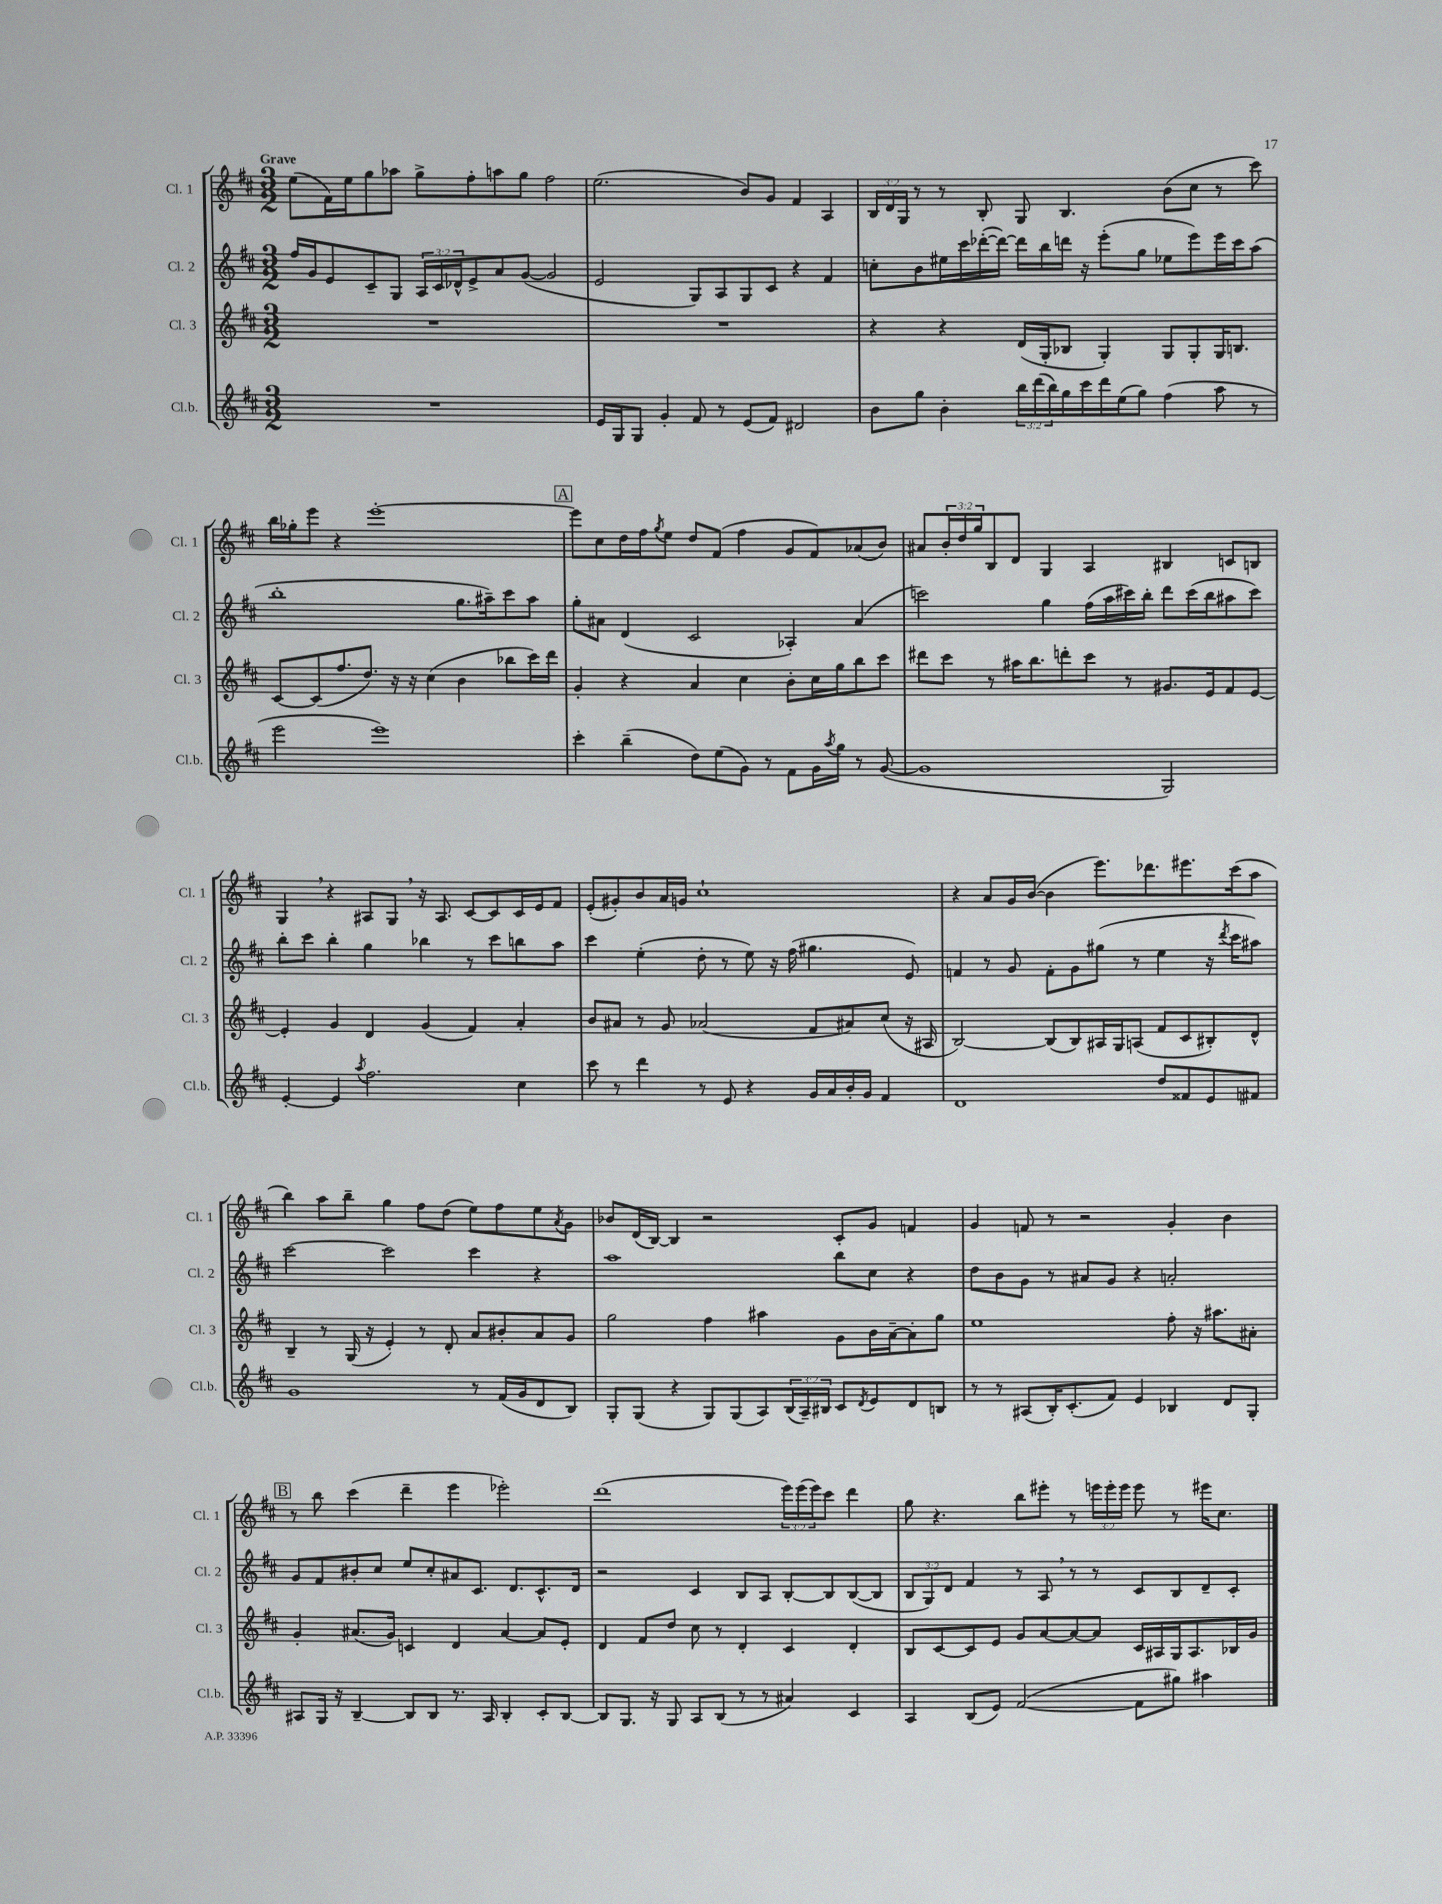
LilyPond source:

<<
\new StaffGroup <<
\new Staff = "s0" \with { instrumentName = "Cl. 1" shortInstrumentName = "Cl. 1" } {
    \clef treble \key d \major \numericTimeSignature \time 3/2 \override Staff.TupletNumber.text = #tuplet-number::calc-fraction-text \tempo "Grave"
    e''8( fis'16) e''16 g''8 aes''8 g''8-> fis''8-. a''8 g''8 fis''2 |
    e''2.( b'8) g'8 fis'4 a4 |
    \tuplet 3/2 { b16 d'16 g16 } r8 r8 b8-. g8 b4. b'8( cis''8 r8 cis'''8) |
    b''16 ges''16-. e'''8 r4 e'''1~-. |
    \mark \markup { \box "A" } e'''8 cis''8 d''16 fis''16 \acciaccatura { g''8 } e''8 d''8 fis'8( fis''4 g'8 fis'8) aes'8( b'8) |
    ais'8 \tuplet 3/2 { b'16-. d''16 g''16 } b8 d'8 g4 a4 bis4 c'8 b8 |
    g4 \breathe r4 ais8 g8 \breathe r16 ais8. cis'8~ cis'8 cis'16 e'16 fis'8 |
    e'8-.( gis'8-.) b'8 a'16 g'16 cis''1-! |
    r4 a'8 g'16 b'16~( b'4 e'''8.) des'''8. eis'''8. cis'''16( a''8 |
    b''4) a''8 b''8-- g''4 fis''8 d''8( e''8) fis''8 e''8 \acciaccatura { a'8 } g'8 |
    bes'8 d'16( b16~) b4 r2 cis'8-. g'8 f'4 |
    g'4 f'8 r8 r2 g'4-. b'4 |
    \mark \markup { \box "B" } r8 b''8 cis'''4( d'''4-- e'''4 ees'''2-.) |
    d'''1( \tuplet 3/2 { e'''16) e'''16( e'''16) } cis'''8 d'''4 |
    g''8 r4. b''8 eis'''8-. r8 \tuplet 3/2 { e'''16 e'''16-. e'''16 } e'''8 r8 eis'''16 cis''8. \bar "|." |
}
\new Staff = "s1" \with { instrumentName = "Cl. 2" shortInstrumentName = "Cl. 2" } {
    \clef treble \key d \major \numericTimeSignature \time 3/2 \override Staff.TupletNumber.text = #tuplet-number::calc-fraction-text
    fis''16 g'16 e'8 cis'8-- g8 \tuplet 3/2 { a16 cis'16 des'16-^ } e'8-> a'8 g'8~( g'2 |
    e'2 g8) a8 g8 cis'8 r4 fis'4 |
    c''8-. b'8 eis''16 cis'''16 des'''16~-.( des'''16~) des'''16 b''16 d'''16 r16 e'''8-.( g''8 ees''8 e'''8) e'''16 cis'''16 a''8( |
    b''1-. g''8. ais''16--) cis'''8 ais''8 |
    \mark \markup { \box "A" } g''8-. ais'8 d'4( cis'2 aes4-.) ais'4( |
    c'''2) g''4 fis''16( a''16 cis'''16) b''16-. d'''8 cis'''16( b''16 ais''8 cis'''8) |
    b''8-. cis'''8 b''4-. g''4 bes''4 r8 cis'''8 b''8 a''8 |
    cis'''4 e''4-.( d''8-. r8 e''8) r16 fis''16( gis''4. e'8) |
    f'4 r8 g'8 f'8-. g'8 gis''8( r8 e''4 r16 \acciaccatura { d'''8 } cis'''16 ais''8) |
    cis'''2~ cis'''2 cis'''4 r4 |
    a''1 b''8 cis''8 r4 |
    d''8 b'8 g'8 r8 ais'8 g'8 r4 a'2-. |
    \mark \markup { \box "B" } g'8 fis'8 bis'8-. cis''8 e''8 cis''8-. ais'8 cis'8. d'8. cis'8.-^ d'16 |
    r2 cis'4 b8 a8 b8~-. b8 b8~( b8 |
    \tuplet 3/2 { b8 g8) d'8 } fis'4 r8 a8 \breathe r8 r8 cis'8 b8 d'8-- cis'8-. \bar "|." |
}
\new Staff = "s2" \with { instrumentName = "Cl. 3" shortInstrumentName = "Cl. 3" } {
    \clef treble \key d \major \numericTimeSignature \time 3/2
    R1. |
    R1. |
    r4 r4 d'16( g16-. bes8 g4-.) g8 g8-. g16 b8. |
    cis'8~ cis'8( fis''8. d''8.) r16 r16 cis''4( b'4 bes''8 cis'''16) d'''16 |
    \mark \markup { \box "A" } g'4-. r4 a'4 cis''4 b'8-. cis''16 g''16 b''8 cis'''8 |
    dis'''8 cis'''8 r8 ais''16 b''8. d'''8-. cis'''8 r8 gis'8. e'16 fis'8 e'8~ |
    e'4-. g'4 d'4 g'4( fis'4) a'4-. |
    b'8 ais'8 r8 g'8 aes'2( fis'8 ais'8) cis''8( r16 ais16 |
    b2~) b8( b8) ais16 g16 a8( fis'8 cis'8 bis8-.) d'8-^ |
    b4-- r8 g16( r16 e'4-.) r8 d'8-. a'8 bis'8-. a'8 g'8 |
    g''2 fis''4 ais''4 g'8 b'16 a'16~-- a'8-. g''8 |
    e''1 fis''8-. r16 ais''8. ais'8-. |
    \mark \markup { \box "B" } g'4-. ais'8.( g'16) c'4 d'4 ais'4~ ais'8 e'8-. |
    d'4 fis'8 d''8 cis''8 r8 d'4-. cis'4 d'4-. |
    b8 cis'8~ cis'8 e'8 g'8 a'8~ a'8~ a'8 cis'16 ais16 g16 ais8. bes16 g'16 \bar "|." |
}
\new Staff = "s3" \with { instrumentName = "Cl.b." shortInstrumentName = "Cl.b." } {
    \clef treble \key d \major \numericTimeSignature \time 3/2 \override Staff.TupletNumber.text = #tuplet-number::calc-fraction-text
    R1. |
    e'16 g16 g8 g'4-. fis'8 r8 e'8( fis'8) dis'2 |
    b'8 g''8 b'4-. \tuplet 3/2 { b''16 d'''16( b''16) } g''16 cis'''16 d'''16 e''16( g''8) fis''4( a''8 r8 |
    e'''2 e'''1) |
    \mark \markup { \box "A" } cis'''4-. b''4--( d''8) e''8( g'8) r8 fis'8 g'16 \acciaccatura { a''8 } g''16 r8 g'8~( |
    g'1 g2) |
    e'4~-. e'4 \acciaccatura { a''8 } fis''2. cis''4 |
    cis'''8 r8 d'''4 r8 e'8 r4 g'16 a'16 b'16-. g'16 fis'4 |
    d'1 d''8 fisis'8 e'8 fis'8 |
    g'1 r8 fis'16( g'16 d'8 b8) |
    g8-. g8( r4 g8) g8( a8) \tuplet 3/2 { b16( a16--) bis16 } cis'8 \acciaccatura { d'8 } e'8 d'8 b8 |
    r8 r8 ais8( b16-.) cis'8.-.( fis'8) e'4 bes4 d'8 g8-. |
    \mark \markup { \box "B" } ais8 g16 r16 b4~-- b8 b8 r8. ais16 b4-. cis'8-. b8~ |
    b8 g8. r16 g8 a8 b8( r8 r8 ais'4) cis'4 |
    a4 b8( e'8) fis'2~( fis'8 gis''8) ais''4 \bar "|." |
}
>>
>>
\layout { \context { \Score \remove "Bar_number_engraver" } }
